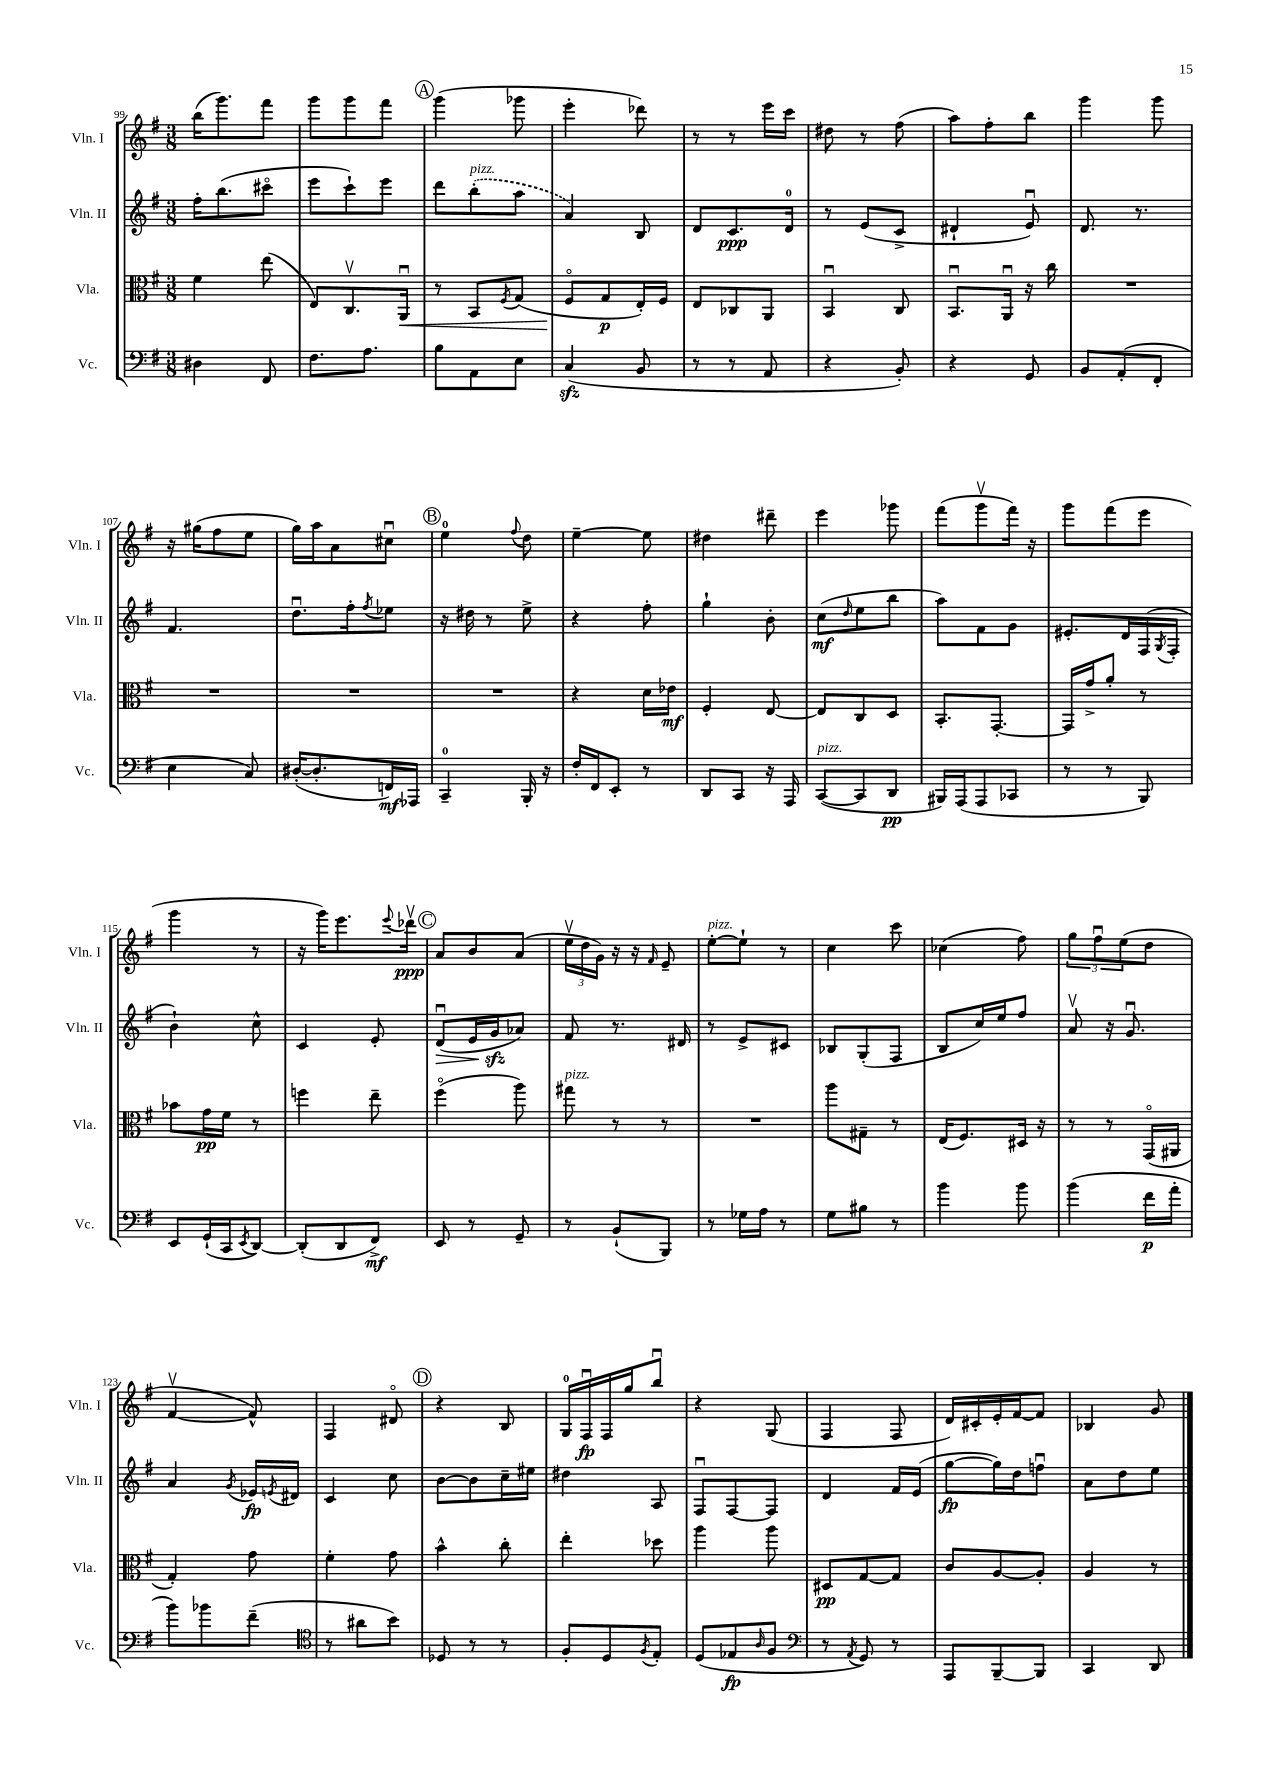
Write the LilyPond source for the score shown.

<<
\new StaffGroup <<
\new Staff = "s0" \with { instrumentName = "Vln. I" shortInstrumentName = "Vln. I" } {
    \clef treble \key g \major \numericTimeSignature \time 3/8
    b''16( g'''8.) fis'''8 |
    g'''8 g'''8 fis'''8 |
    \mark \markup { \circle "A" } g'''4( ges'''8 |
    e'''4-. des'''8) |
    r8 r8 e'''16 c'''16 |
    dis''8 r8 fis''8( |
    a''8) fis''8-. b''8 |
    g'''4 g'''8 |
    r16 gis''16( fis''8 e''8 |
    g''16) a''16 a'8 cis''8\downbow |
    \mark \markup { \circle "B" } e''4-0 \appoggiatura { fis''8 } d''8 |
    e''4~-- e''8 |
    dis''4 dis'''8-- |
    e'''4 ges'''8 |
    fis'''8( g'''8\upbow fis'''16) r16 |
    g'''8 fis'''8( e'''8 |
    g'''4 r8 |
    r16 g'''16) e'''8. \appoggiatura { e'''8 } des'''16\upbow\ppp |
    \mark \markup { \circle "C" } a'8 b'8 a'8( |
    \tuplet 3/2 { e''16\upbow d''16 g'16) } r16 r16 \grace { fis'16 } e'8-- |
    e''8~-.^\markup { \italic "pizz." } e''8-! r8 |
    c''4 c'''8 |
    ces''4( fis''8) |
    \tuplet 3/2 { g''8 fis''8\downbow e''8( } d''8 |
    fis'4~\upbow fis'8-^) |
    fis4 dis'8\flageolet |
    \mark \markup { \circle "D" } r4 b8 |
    g16-0 fis16\downbow\fp fis16 g''16 b''8\downbow |
    r4 g8( |
    fis4 fis8 |
    d'16) cis'16-. e'16-. fis'16~ fis'8 |
    bes4 g'8 \bar "|." |
}
\new Staff = "s1" \with { instrumentName = "Vln. II" shortInstrumentName = "Vln. II" } {
    \clef treble \key g \major \numericTimeSignature \time 3/8
    fis''16-. b''8.( cis'''8\flageolet |
    e'''8 c'''8-!) e'''8 |
    \mark \markup { \circle "A" } d'''8 \once \slurDashed b''8-.^\markup { \italic "pizz." }( a''8 |
    a'4) b8 |
    d'8 c'8.\ppp d'16-0 |
    r8 e'8( c'8-> |
    dis'4-! e'8\downbow) |
    d'8. r8. |
    fis'4. |
    d''8.\downbow fis''16-. \acciaccatura { fis''8 } ees''8 |
    \mark \markup { \circle "B" } r16 dis''16 r8 e''8-> |
    r4 fis''8-. |
    g''4-! b'8-. |
    c''8\mf( \grace { d''16 } e''8 b''8 |
    a''8) fis'8 g'8 |
    eis'8.-. d'16 fis16( \acciaccatura { g8 } fis16-. |
    b'4-!) c''8-^ |
    c'4 e'8-. |
    \mark \markup { \circle "C" } d'8\downbow\>( e'16 g'16\sfz\! aes'8) |
    fis'8 r8. dis'16 |
    r8 e'8-> cis'8 |
    bes8 g8-.( fis8 |
    b8 c''16) e''16 fis''8 |
    a'8\upbow r16 g'8.\downbow |
    a'4 \acciaccatura { g'8 } ees'16\fp \acciaccatura { e'8 } dis'16 |
    c'4 c''8 |
    \mark \markup { \circle "D" } b'8~ b'8 c''16-- eis''16 |
    dis''4 a8 |
    fis8\downbow fis8~ fis8 |
    d'4 fis'16 e'16( |
    g''8~\fp g''16) d''16 f''8\downbow |
    a'8 d''8 e''8 \bar "|." |
}
\new Staff = "s2" \with { instrumentName = "Vla." shortInstrumentName = "Vla." } {
    \clef alto \key g \major \numericTimeSignature \time 3/8
    fis'4 e''8( |
    e8) c8.\upbow a,16\downbow\< |
    \mark \markup { \circle "A" } r8 b,8 \acciaccatura { fis8 } g8( |
    fis8\flageolet\! g8\p e16-.) fis16 |
    e8 ces8 a,8 |
    b,4\downbow c8 |
    b,8.\downbow a,16\downbow r16 c''16 |
    R4. |
    R4. |
    R4. |
    \mark \markup { \circle "B" } R4. |
    r4 d'16 ees'16\mf |
    fis4-. e8~ |
    e8 c8 d8 |
    b,8.-. g,8.~-. |
    g,16 g'16-> a'8-. r8 |
    bes'8 g'16\pp fis'16 r8 |
    f''4 e''8-- |
    \mark \markup { \circle "C" } fis''4\flageolet( a''8) |
    gis''8^\markup { \italic "pizz." } r8 r8 |
    R4. |
    a''8 gis8-- r8 |
    e16( fis8.) dis16 r16 |
    r8 r8 g,16\flageolet( ais,16 |
    g4-.) g'8 |
    fis'4-. g'8 |
    \mark \markup { \circle "D" } b'4-^ c''8-. |
    e''4-. des''8 |
    a''4 a''8 |
    dis8\pp g8~ g8 |
    c'8 a8~ a8-. |
    a4 r8 \bar "|." |
}
\new Staff = "s3" \with { instrumentName = "Vc." shortInstrumentName = "Vc." } {
    \clef bass \key g \major \numericTimeSignature \time 3/8
    dis4 fis,8 |
    fis8. a8. |
    \mark \markup { \circle "A" } b8 a,8 e8 |
    c4\sfz( b,8 |
    r8 r8 a,8 |
    r4 b,8-.) |
    r4 g,8 |
    b,8 a,8-.( fis,8-. |
    e4 c8) |
    dis16~-.( dis8.-. f,16\mf) aes,,16 |
    \mark \markup { \circle "B" } c,4-0-- b,,16-. r16 |
    fis16-. fis,16 e,8-. r8 |
    d,8 c,8 r16 a,,16 |
    c,8~^\markup { \italic "pizz." }( c,8 d,8\pp |
    bis,,16) a,,16( a,,8 ces,8 |
    r8 r8 b,,8) |
    e,8 g,16-!( c,16 \acciaccatura { e,8 } d,8~) |
    d,8-.( d,8 fis,8->\mf) |
    \mark \markup { \circle "C" } e,8 r8 g,8-- |
    r8 b,8-!( b,,8) |
    r8 ges16 a16 r8 |
    g8 bis8 r8 |
    b'4 b'8 |
    b'4( fis'16\p a'16-. |
    b'8) bes'8 fis'8--( |
    \clef tenor r8 ais'8 b'8) |
    \mark \markup { \circle "D" } des8 r8 r8 |
    fis8-. d8 \acciaccatura { fis8 } e8-. |
    d8( ees8\fp \grace { a16 } fis8 |
    \clef bass r8 \acciaccatura { a,8 } g,8) r8 |
    a,,8 b,,8~-- b,,8 |
    c,4 d,8 \bar "|." |
}
>>
>>
\layout { \context { \Score currentBarNumber = #99 } }
